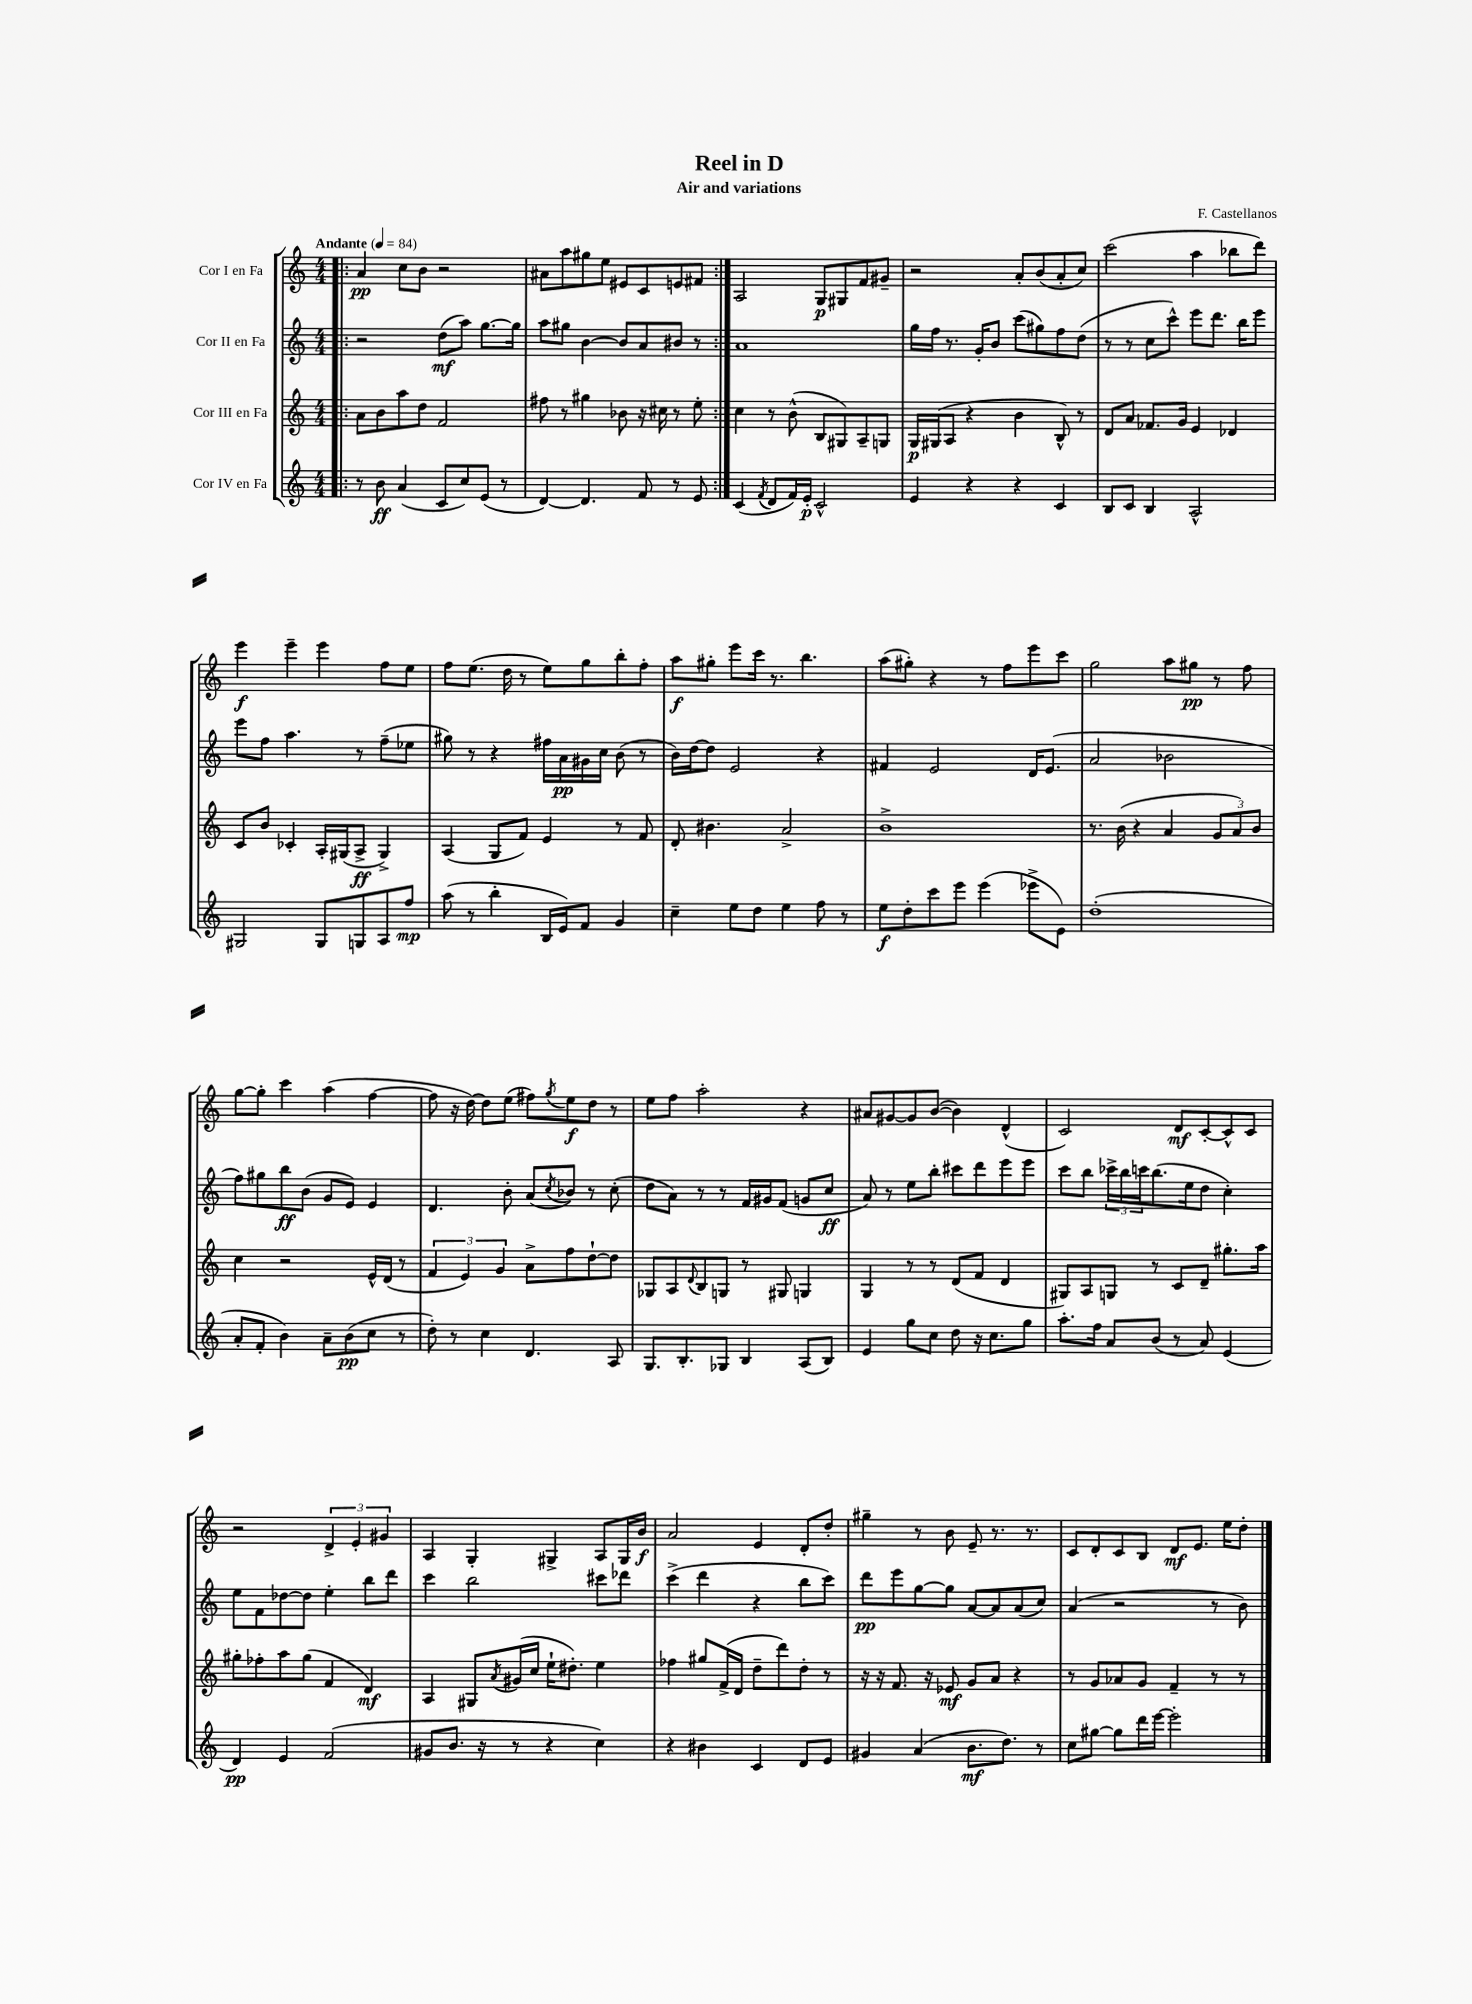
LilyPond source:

\header { title = "Reel in D" composer = "F. Castellanos" subtitle = "Air and variations" }
<<
\new StaffGroup <<
\new Staff = "s0" \with { instrumentName = "Cor I en Fa" } {
    \clef treble \key c \major \numericTimeSignature \time 4/4 \tempo "Andante" 4 = 84
    \repeat volta 2 { \bar ".|:" a'4\pp c''8 b'8 r2 |
    ais'8 a''8 gis''8 e''8 eis'8 c'8 e'8 fis'8 | }
    a2 g8\p gis8 f'8 gis'8-- |
    r2 a'8-. b'8( a'8-. c''8) |
    c'''2( a''4 bes''8 d'''8) |
    e'''4\f e'''4-- e'''4 f''8 e''8 |
    f''8 e''8.( d''16 r8 e''8) g''8 b''8-. f''8-. |
    a''8\f gis''8-. e'''8 c'''16 r8. b''4. |
    a''8( gis''8-.) r4 r8 f''8 e'''8 c'''8 |
    g''2 a''8 gis''8\pp r8 f''8 |
    g''8~ g''8-. c'''4 a''4( f''4~ |
    f''8 r16 d''16~) d''8 e''8( fis''8) \acciaccatura { g''8 } e''8\f d''8 r8 |
    e''8 f''8 a''2-. r4 |
    ais'8 gis'8~ gis'8 b'8~( b'4) d'4-^( |
    c'2) d'8\mf c'8~-. c'8-^ c'8 |
    r2 \tuplet 3/2 { d'4-> e'4-. gis'4 } |
    a4 g4-. gis4-> a8 gis16 b'16\f |
    a'2 e'4 d'8-. d''8-. |
    gis''4-- r8 b'8 e'8-- r8. r8. |
    c'8 d'8-. c'8 b8 d'8\mf e'8. e''16 d''8-. \bar "|." |
}
\new Staff = "s1" \with { instrumentName = "Cor II en Fa" } {
    \clef treble \key c \major \numericTimeSignature \time 4/4
    \repeat volta 2 { \bar ".|:" r2 d''8\mf( a''8) g''8.~ g''16 |
    a''8 gis''8 b'4~ b'8 a'8 bis'8 r8 | }
    a'1 |
    g''16 f''16 r8. g'16-. b'8 c'''8( gis''8) f''8 d''8( |
    r8 r8 c''8 c'''8-^) e'''8 d'''8. b''16 e'''8 |
    e'''8 f''8 a''4. r8 f''8--( ees''8 |
    gis''8) r8 r4 fis''16 a'16\pp gis'16 c''16 b'8( r8 |
    b'16) d''16~ d''8 e'2 r4 |
    fis'4 e'2 d'16 e'8.( |
    a'2 bes'2 |
    f''8) gis''8 b''8\ff b'8( g'8 e'8) e'4 |
    d'4. b'8-. a'8( \acciaccatura { c''8 } bes'8) r8 c''8-.( |
    d''8 a'8) r8 r8 f'16 gis'16 f'8( g'8 c''8\ff |
    a'8) r8 e''8 b''8-. cis'''8 d'''8 e'''8 e'''8 |
    c'''8 b''8 \tuplet 3/2 { ces'''16-> b''16 c'''16 } b''8.( e''16 d''8 c''4-.) |
    e''8 f'8 des''8~ des''8 e''4-. b''8 d'''8 |
    c'''4 b''2 cis'''8 des'''8 |
    c'''4->( d'''4 r4 b''8 c'''8) |
    d'''8\pp e'''8 g''8~ g''8 a'8~ a'8 a'8( c''8) |
    a'4( r2 r8 b'8) \bar "|." |
}
\new Staff = "s2" \with { instrumentName = "Cor III en Fa" } {
    \clef treble \key c \major \numericTimeSignature \time 4/4
    \repeat volta 2 { \bar ".|:" a'8 b'8 a''8 d''8 f'2 |
    fis''8 r8 gis''4 bes'8 r16 cis''16 r8 e''8-. | }
    c''4 r8 b'8-^( b8 gis8) a8-- g8 |
    g16\p gis16( a8 r4 b'4 b8-^) r8 |
    d'8 a'8 fes'8. g'16 e'4 des'4 |
    c'8 b'8 ces'4-. a16-. gis16( a8->\ff gis4->) |
    a4( g8 f'8) e'4 r8 f'8 |
    d'8-. bis'4. a'2-> |
    b'1-> |
    r8. b'16( r4 a'4 \tuplet 3/2 { g'8 a'8) b'8 } |
    c''4 r2 e'16-^ d'16( r8 |
    \tuplet 3/2 { f'4 e'4) g'4 } a'8-> f''8 d''8~-! d''8 |
    ges8 a8 \appoggiatura { d'8 } b8 g8 r8 gis8 g4 |
    g4 r8 r8 d'8( f'8 d'4 |
    gis8) a8 g8 r8 c'8 d'8-- gis''8.-. a''16 |
    gis''8-. fes''8-. a''8 gis''8( f'4 d'4\mf) |
    a4 gis8 \acciaccatura { a'8 } gis'16( c''16 e''16-! dis''8.-.) e''4 |
    fes''4 gis''8 f'16->( d'16 d''8-- d'''8) d''8-. r8 |
    r16 r16 f'8. r16 ees'8\mf g'8 a'8 r4 |
    r8 g'8 aes'8 g'8 f'4-- r8 r8 \bar "|." |
}
\new Staff = "s3" \with { instrumentName = "Cor IV en Fa" } {
    \clef treble \key c \major \numericTimeSignature \time 4/4
    \repeat volta 2 { \bar ".|:" r8 b'8\ff a'4( c'8 c''8) e'8( r8 |
    d'4~) d'4. f'8 r8 e'8 | }
    c'4( \acciaccatura { f'8 } d'8 f'16) e'16-.\p c'2-^ |
    e'4 r4 r4 c'4 |
    b8 c'8 b4 a2-^ |
    gis2 gis8 g8 a8 f''8\mp |
    a''8( r8 b''4-. b16 e'16) f'8 g'4 |
    c''4-- e''8 d''8 e''4 f''8 r8 |
    e''8\f d''8-. c'''8 e'''8 e'''4( ees'''8-> e'8) |
    d''1-.( |
    a'8-. f'8-. b'4) a'8-- b'8\pp( c''8 r8 |
    d''8-.) r8 c''4 d'4. a8 |
    g8. b8.-. ges8 b4 a8( b8) |
    e'4 g''8 c''8 d''8 r16 c''8. g''8 |
    a''8.-. f''16 a'8 b'8( r8 a'8) e'4( |
    d'4\pp) e'4 f'2( |
    gis'8 b'8. r16 r8 r4 c''4) |
    r4 bis'4 c'4 d'8 e'8 |
    gis'4 a'4( b'8.\mf d''8.) r8 |
    c''8 gis''8~ gis''8 d'''16 e'''16~ e'''2-. \bar "|." |
}
>>
>>
\layout { \context { \Score \remove "Bar_number_engraver" } }
